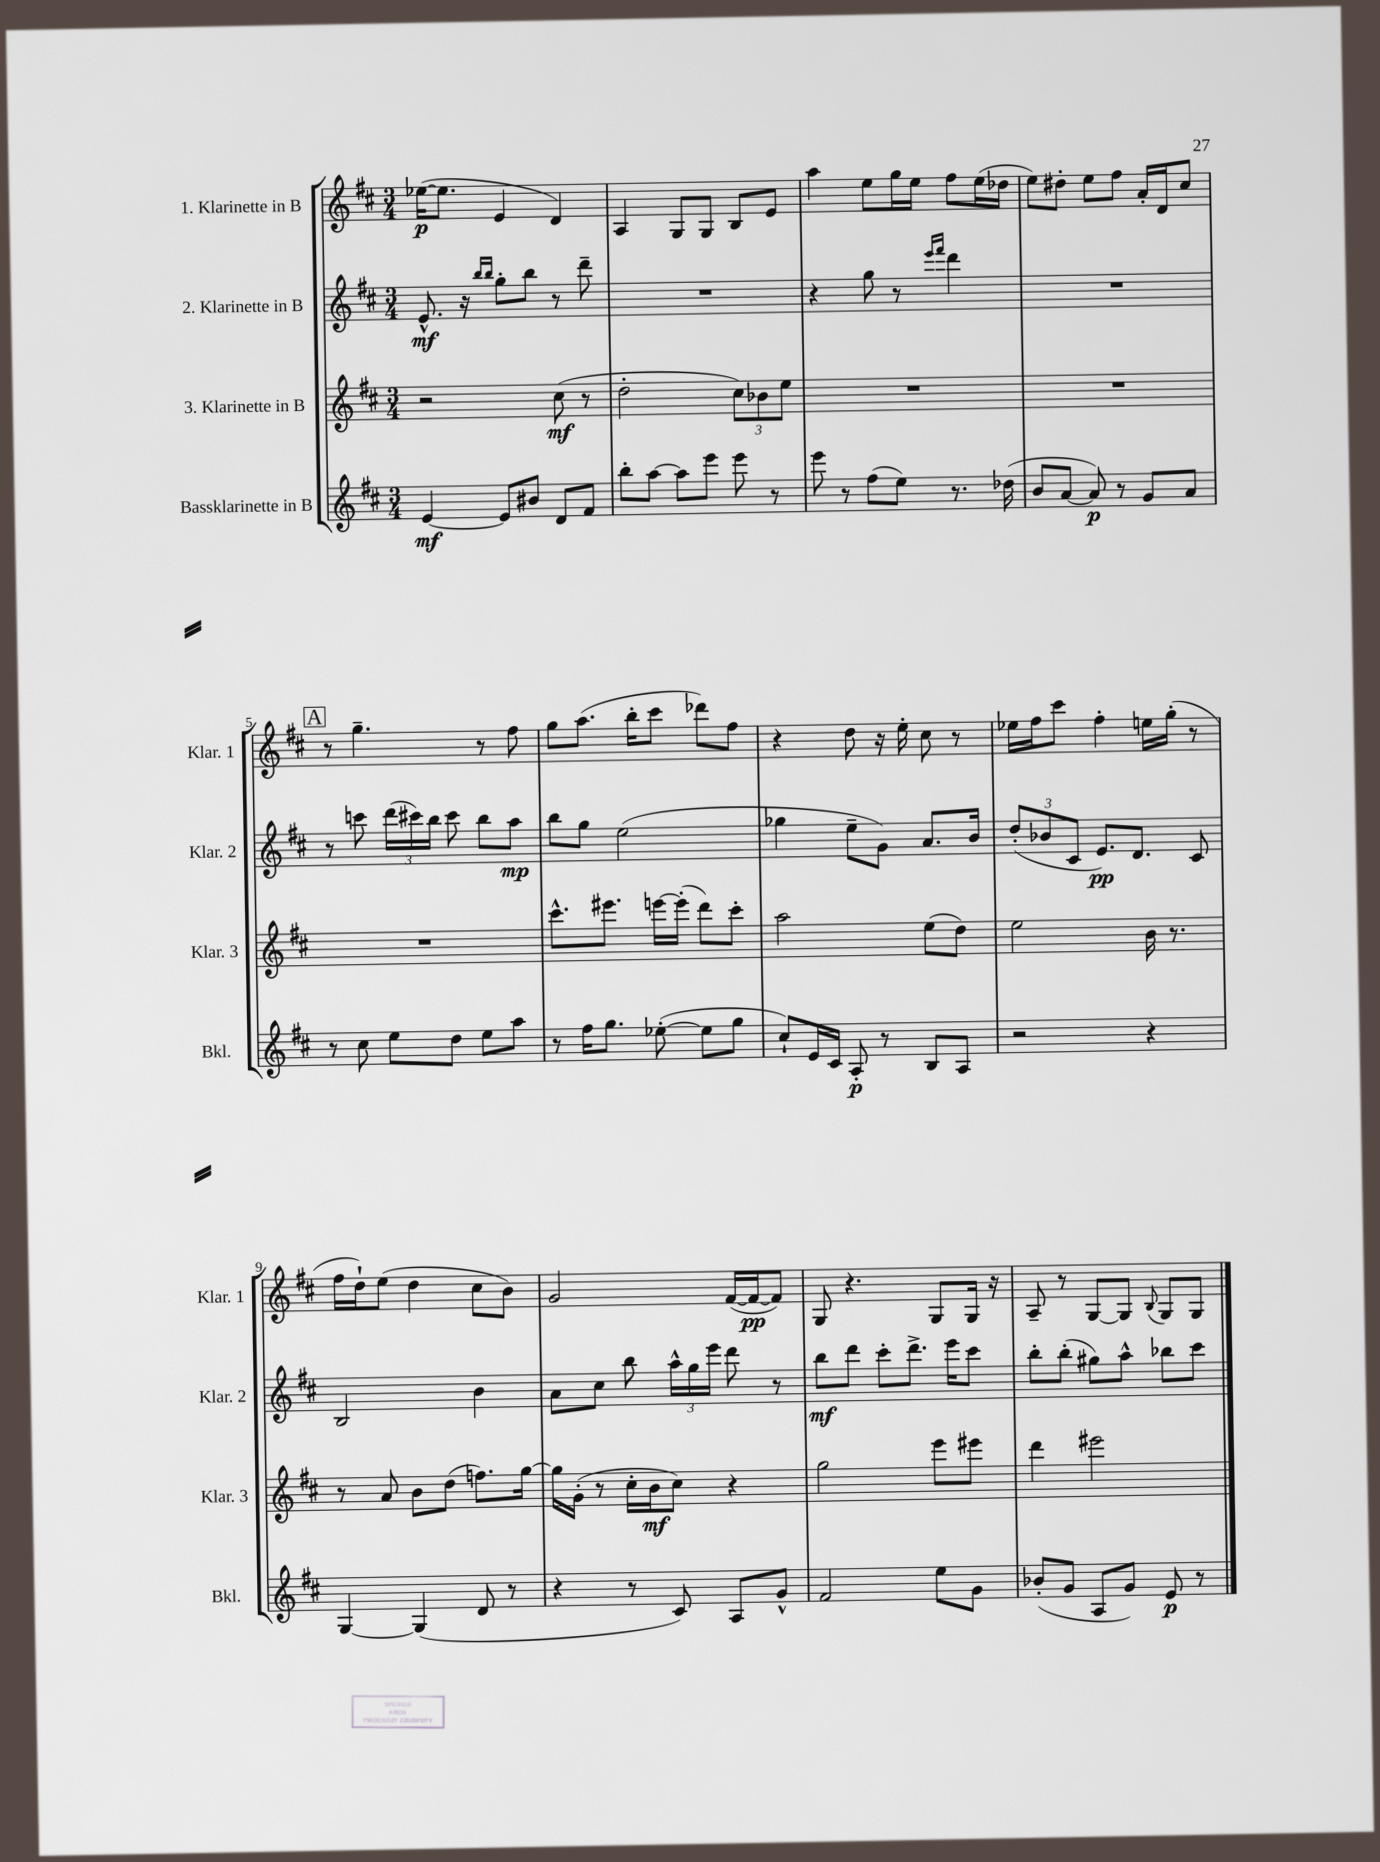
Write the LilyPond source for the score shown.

<<
\new StaffGroup <<
\new Staff = "s0" \with { instrumentName = "1. Klarinette in B" shortInstrumentName = "Klar. 1" } {
    \clef treble \key d \major \numericTimeSignature \time 3/4
    \autoBeamOff ees''16[~\p( ees''8.] e'4 d'4) |
    a4 g8[ g8] b8[ e'8] |
    a''4 e''8[ g''16 e''16] fis''8[ e''16( des''16] |
    e''8[) dis''8]-. e''8[ fis''8] a'16[-. d'16 cis''8] |
    \mark \markup { \box "A" } r8 g''4.-- r8 fis''8 |
    g''8[ a''8.]( b''16[-. cis'''8] des'''8[) fis''8] |
    r4 d''8 r16 e''16-. cis''8 r8 |
    ees''16[ fis''16 cis'''8] fis''4-. e''16[ g''16]-.( r8 |
    fis''16[ d''16-!) e''8]( d''4 cis''8[ b'8]) |
    g'2 fis'16[~( fis'16~\pp fis'8]) |
    g8 r4. g8[ g16] r16 |
    a8-- r8 g8[~ g8] \appoggiatura { b8 } g8[ g8] \bar "|." |
}
\new Staff = "s1" \with { instrumentName = "2. Klarinette in B" shortInstrumentName = "Klar. 2" } {
    \clef treble \key d \major \numericTimeSignature \time 3/4
    \autoBeamOff e'8.-^\mf r16 \grace { b''16[ b''16] } g''8[-. b''8] r8 d'''8-- |
    R2. |
    r4 g''8 r8 \grace { e'''16[ fis'''16] } d'''4 |
    R2. |
    \mark \markup { \box "A" } r8 c'''8 \tuplet 3/2 { d'''16[( cis'''16) b''16] } cis'''8 b''8[ a''8]\mp |
    b''8[ g''8] e''2( |
    ges''4 e''8[-- g'8]) a'8.[ b'16] |
    \tuplet 3/2 { d''8[-.( bes'8 cis'8] } e'8.[\pp) d'8.] cis'8 |
    b2 b'4 |
    a'8[ cis''8] b''8 \tuplet 3/2 { a''16[-^ g''16 e'''16] } d'''8 r8 |
    b''8[\mf d'''8] cis'''8[-. d'''8.]-> e'''16[ cis'''8] |
    b''8[-. b''8]-.( gis''8[) a''8]-^ bes''8[ cis'''8] \bar "|." |
}
\new Staff = "s2" \with { instrumentName = "3. Klarinette in B" shortInstrumentName = "Klar. 3" } {
    \clef treble \key d \major \numericTimeSignature \time 3/4
    \autoBeamOff r2 cis''8\mf( r8 |
    d''2-. \tuplet 3/2 { cis''8[) bes'8 e''8] } |
    R2. |
    R2. |
    \mark \markup { \box "A" } R2. |
    cis'''8.[-^ eis'''8.] e'''16[~ e'''16]-.( d'''8[) cis'''8]-. |
    a''2 e''8[( d''8]) |
    e''2 b'16 r8. |
    r8 a'8 b'8[ d''8]( f''8.[) g''16]~ |
    g''16[ g'16]-.( r8 cis''16[-. b'16\mf cis''8]) r4 |
    g''2 e'''8[ eis'''8] |
    d'''4 eis'''2 \bar "|." |
}
\new Staff = "s3" \with { instrumentName = "Bassklarinette in B" shortInstrumentName = "Bkl." } {
    \clef treble \key d \major \numericTimeSignature \time 3/4
    \autoBeamOff e'4~\mf e'8[ bis'8] d'8[ fis'8] |
    b''8[-. a''8]~ a''8[ e'''8] e'''8 r8 |
    e'''8 r8 fis''8[( e''8]) r8. des''16( |
    b'8[ a'8]~ a'8\p) r8 g'8[ a'8] |
    \mark \markup { \box "A" } r8 cis''8 e''8[ d''8] e''8[ a''8] |
    r8 fis''16[ g''8.] ees''8~-.( ees''8[ g''8] |
    cis''8[-!) e'16 cis'16] a8-.\p r8 b8[ a8] |
    r2 r4 |
    g4~ g4( d'8 r8 |
    r4 r8 cis'8) a8[ g'8]-^ |
    fis'2 e''8[ g'8] |
    bes'8[-.( g'8] a8[ g'8]) e'8\p r8 \bar "|." |
}
>>
>>
